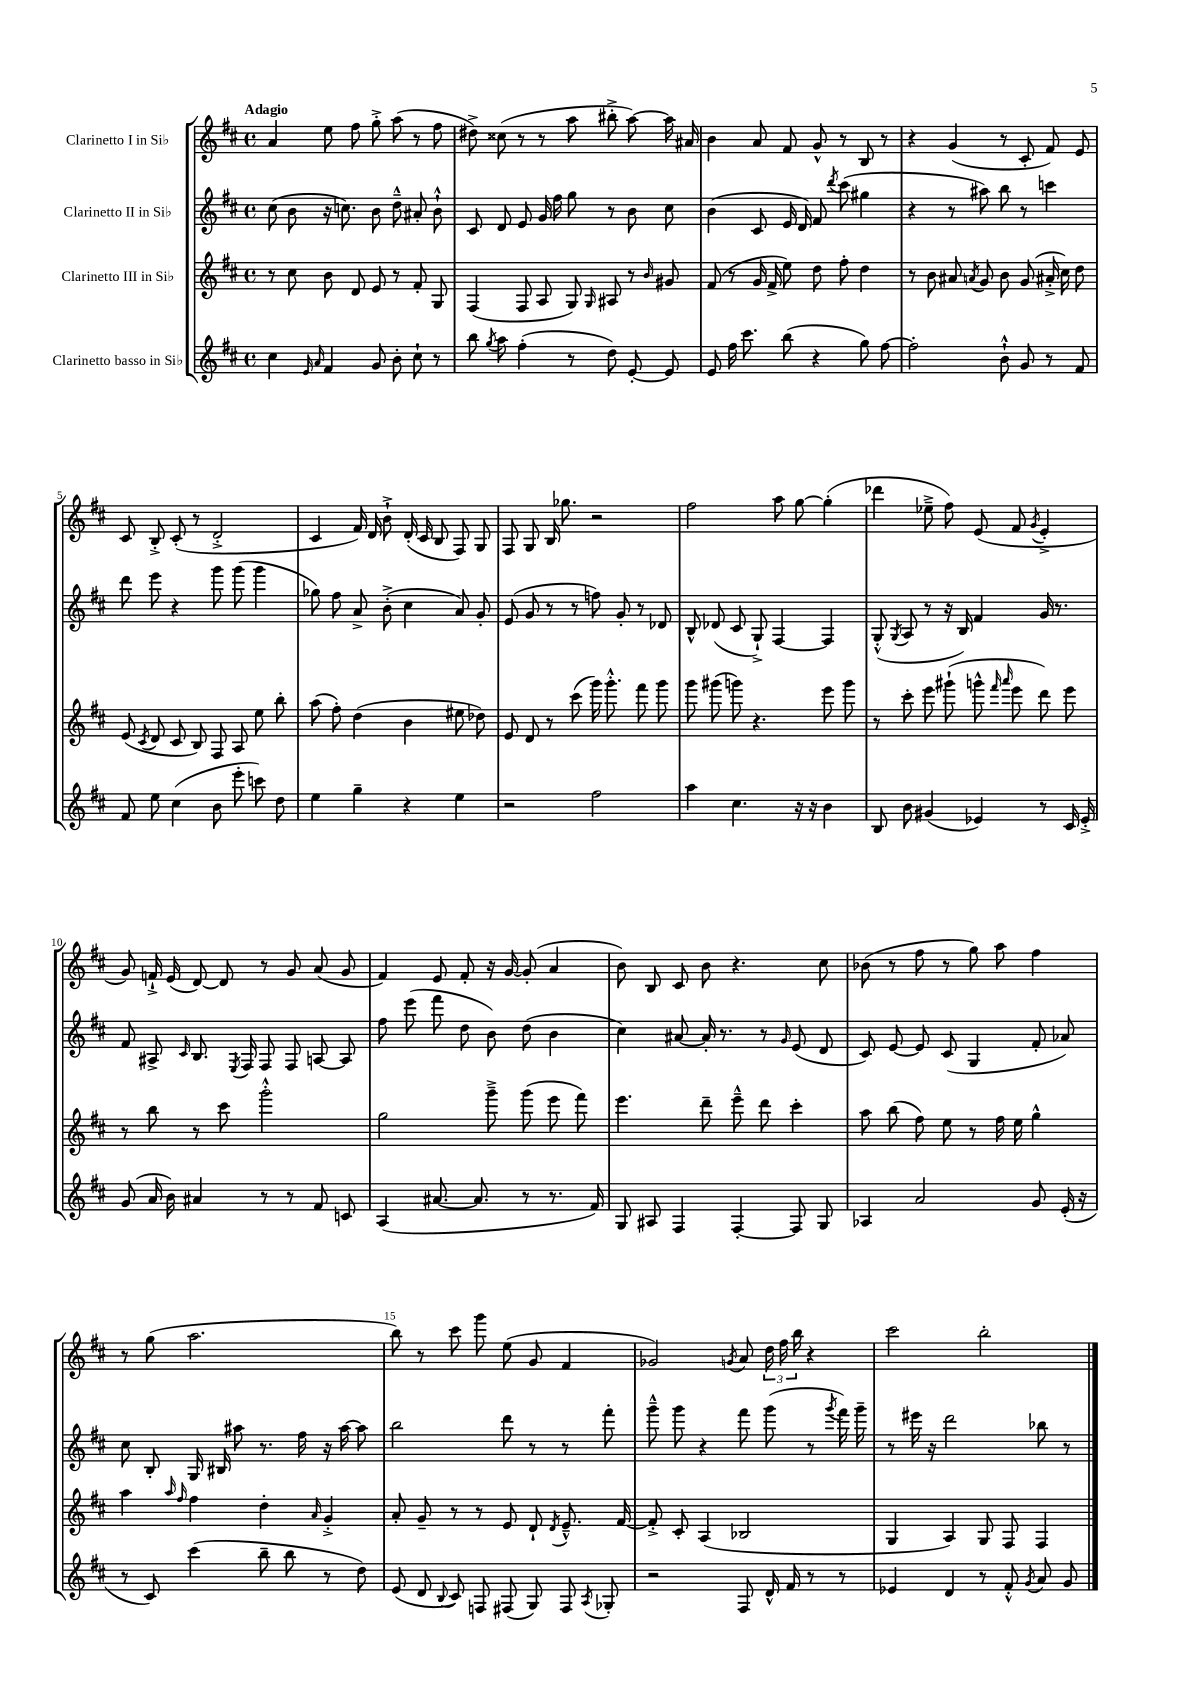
<<
\new StaffGroup <<
\new Staff = "s0" \with { instrumentName = "Clarinetto I in Sib" } {
    \clef treble \key d \major \defaultTimeSignature \time 4/4 \tempo "Adagio"
    \autoBeamOff a'4 e''8 fis''8 g''8-.-> a''8( r8 fis''8 |
    dis''8->) cisis''8( r8 r8 a''8 bis''8-.-> a''8~) a''16 ais'16 |
    b'4 a'8 fis'8 g'8-^ r8 b8 r8 |
    r4 g'4( r8 cis'8-. fis'8) e'8 |
    cis'8 b8-.-> cis'8-.( r8 d'2-.-> |
    cis'4 fis'16) d'16 b'8-!-> d'16-.( cis'16 b8 fis8) g8 |
    fis8 g8 b16 ges''8. r2 |
    fis''2 a''8 g''8~ g''4-.( |
    des'''4 ees''8---> fis''8) e'8( fis'8 \acciaccatura { g'8 } e'4-.-> |
    g'8) f'16-!-> e'16( d'8~) d'8 r8 g'8 a'8( g'8 |
    fis'4) e'8 fis'8-. r16 g'16~ g'8-.( a'4 |
    b'8) b8 cis'8 b'8 r4. cis''8 |
    bes'8( r8 fis''8 r8 g''8) a''8 fis''4 |
    r8 g''8( a''2. |
    b''8) r8 cis'''8 g'''8 e''8( g'8 fis'4 |
    ges'2) \acciaccatura { g'8 } a'8 \tuplet 3/2 { d''16 fis''16 b''16 } r4 |
    cis'''2 b''2-. \bar "|." |
}
\new Staff = "s1" \with { instrumentName = "Clarinetto II in Sib" } {
    \clef treble \key d \major \defaultTimeSignature \time 4/4
    \autoBeamOff cis''8( b'8 r16 c''8.) b'8 d''8---^ ais'8-. b'8-!-^ |
    cis'8 d'8 e'8 g'16 fis''16 g''8 r8 b'8 cis''8 |
    b'4( cis'8 e'16 d'16) fis'8 \acciaccatura { d'''8 } cis'''8( gis''4 |
    r4 r8 ais''8) b''8 r8 c'''4 |
    d'''8 e'''8 r4 g'''8 g'''8( g'''4 |
    ges''8) fis''8 a'8-> b'8-.->( cis''4 a'8) g'8-. |
    e'8( g'8 r8 r8 f''8) g'8-. r8 des'8 |
    b8-^ des'8( cis'8 g8-!->) fis4~ fis4 |
    g8-.-^( \acciaccatura { g8 } a8 r8 r16 b16) fis'4 g'16 r8. |
    fis'8 ais8-> \grace { cis'16 } b8. \acciaccatura { e8 } fis16 fis8 fis8 a8~ a8 |
    fis''8 e'''8( fis'''8 d''8 b'8) d''8( b'4 |
    cis''4) ais'8~ ais'16-. r8. r8 \grace { g'16 } e'8( d'8 |
    cis'8) e'8~ e'8 cis'8( g4 fis'8-. aes'8) |
    cis''8 b8-. g16 bis16 ais''8 r8. fis''16 r16 ais''16~ ais''8 |
    b''2 d'''8 r8 r8 fis'''8-. |
    g'''8---^ g'''8 r4 fis'''8 g'''8( r8 \acciaccatura { g'''8 } fis'''16) g'''16-- |
    r8 eis'''16 r16 d'''2 bes''8 r8 \bar "|." |
}
\new Staff = "s2" \with { instrumentName = "Clarinetto III in Sib" } {
    \clef treble \key d \major \defaultTimeSignature \time 4/4
    \autoBeamOff r8 cis''8 b'8 d'8 e'8 r8 fis'8-. g8 |
    fis4( fis8 a8 g8) \grace { g16 } ais8 r8 \grace { b'16 } gis'8 |
    fis'8( r8 g'16 fis'16-> e''8) d''8 fis''8-. d''4 |
    r8 b'8 ais'8 \acciaccatura { a'8 } g'8 b'8 g'8( ais'16-.-> cis''16) d''8 |
    e'8( \acciaccatura { cis'8 } d'8 cis'8 b8) fis8 a8 e''8 b''8-. |
    a''8( fis''8-.) d''4( b'4 eis''8 des''8) |
    e'8 d'8 r8 cis'''8( g'''16) g'''8.-.-^ fis'''8 g'''8 |
    g'''8 gis'''8( g'''8) r4. e'''8 g'''8 |
    r8 cis'''8-. e'''8 gis'''8-!( g'''8-^ \grace { fis'''16 a'''16 } e'''8 d'''8) e'''8 |
    r8 b''8 r8 cis'''8 g'''2-.-^ |
    g''2 g'''8---> g'''8( e'''8 fis'''8) |
    e'''4. d'''8-- e'''8---^ d'''8 cis'''4-. |
    a''8 b''8( fis''8) e''8 r8 fis''16 e''16 g''4-^ |
    a''4 \grace { a''16 fis''16 } fis''4 d''4-. \grace { a'16 } g'4-.-> |
    a'8-. g'8-- r8 r8 e'8 d'8-! \acciaccatura { d'8 } e'8.---^ fis'16~ |
    fis'8-.-> cis'8-. a4( bes2 |
    g4 a4) g8 fis8 fis4 \bar "|." |
}
\new Staff = "s3" \with { instrumentName = "Clarinetto basso in Sib" } {
    \clef treble \key d \major \defaultTimeSignature \time 4/4
    \autoBeamOff cis''4 \grace { e'16 a'16 } fis'4 g'8 b'8-. cis''8-! r8 |
    b''8 \acciaccatura { g''8 } a''8 fis''4-.( r8 d''8) e'8~-. e'8 |
    e'8 fis''16 cis'''8. b''8( r4 g''8) fis''8~ |
    fis''2-. b'8-!-^ g'8 r8 fis'8 |
    fis'8 e''8 cis''4( b'8 e'''8-. c'''8) d''8 |
    e''4 g''4-- r4 e''4 |
    r2 fis''2 |
    a''4 cis''4. r16 r16 b'4 |
    b8 b'8 gis'4( ees'4) r8 cis'16 ees'16-.-> |
    g'8( a'16 b'16) ais'4 r8 r8 fis'8 c'8 |
    a4( ais'8.~ ais'8. r8 r8. fis'16) |
    g8 ais8 fis4 fis4~-. fis8 g8 |
    aes4 a'2 g'8 e'16-.( r16 |
    r8 cis'8) cis'''4( b''8-- b''8 r8 d''8) |
    e'8( d'8 \appoggiatura { b8 } cis'8) f8 fis8( g8) fis8 \acciaccatura { a8 } ges8-. |
    r2 fis8 d'16-^ fis'16 r8 r8 |
    ees'4 d'4 r8 fis'8-.-^ \acciaccatura { g'8 } a'8 g'8 \bar "|." |
}
>>
>>
\layout { \context { \Score \override BarNumber.break-visibility = ##(#f #t #t) barNumberVisibility = #(every-nth-bar-number-visible 5) } }
